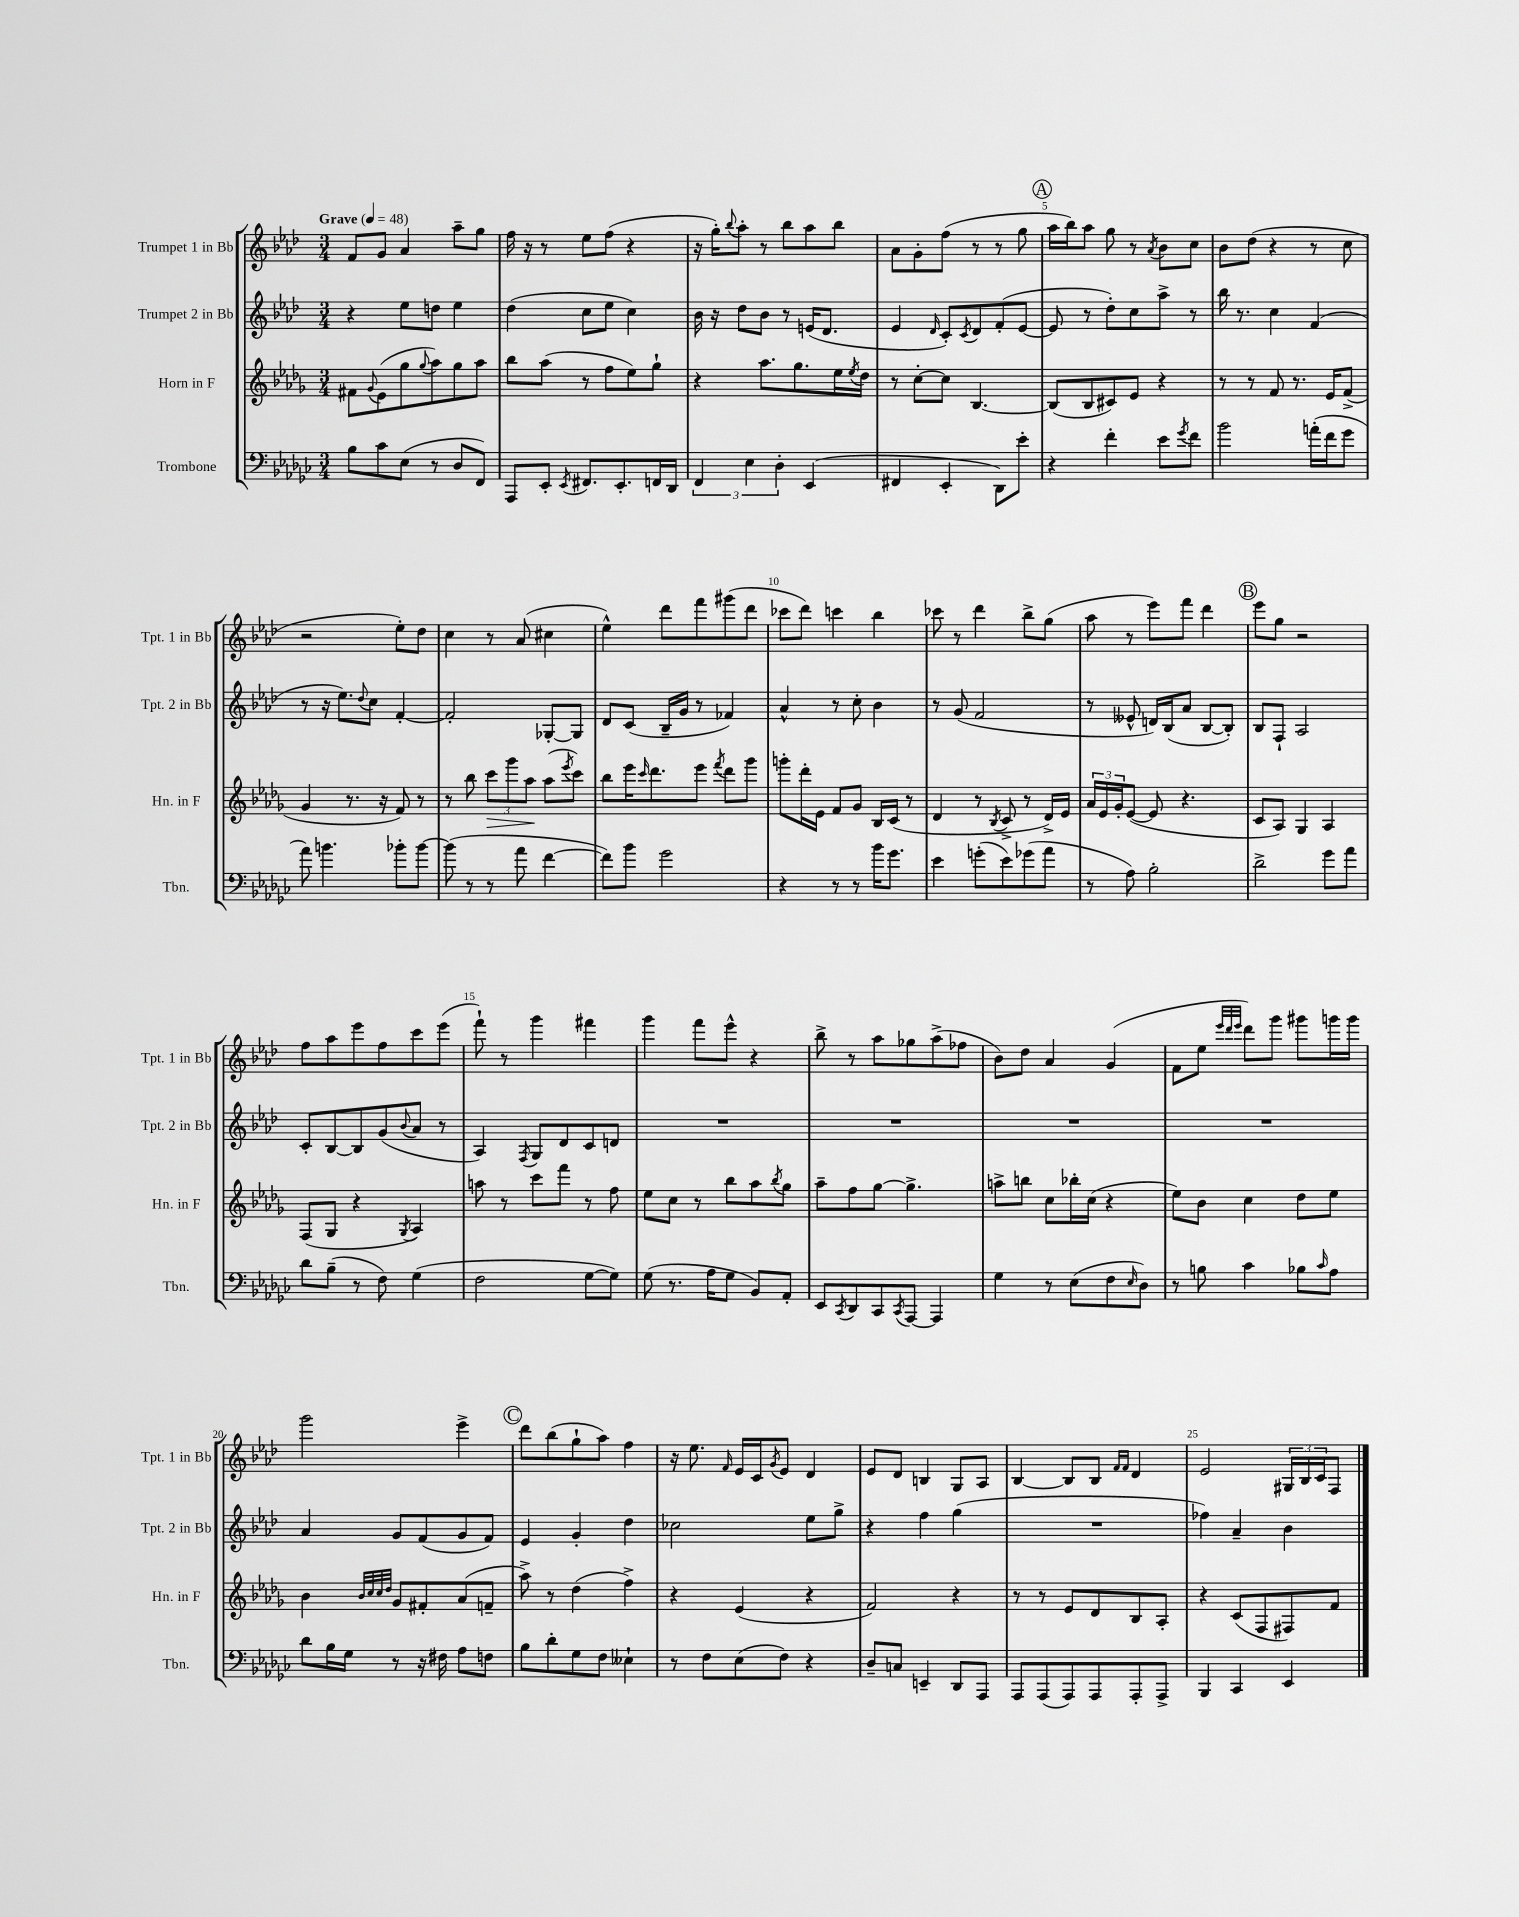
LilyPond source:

<<
\new StaffGroup <<
\new Staff = "s0" \with { instrumentName = "Trumpet 1 in Bb" shortInstrumentName = "Tpt. 1 in Bb" } {
    \clef treble \key aes \major \numericTimeSignature \time 3/4 \tempo "Grave" 4 = 48
    f'8 g'8 aes'4 aes''8-- g''8 |
    f''16 r16 r8 ees''8 f''8( r4 |
    r16 g''16-.) \appoggiatura { bes''8 } aes''8-. r8 bes''8 aes''8 bes''8 |
    aes'8 g'8-. f''8( r8 r8 g''8 |
    \mark \markup { \circle "A" } aes''16 bes''16) aes''8 g''8 r8 \acciaccatura { aes'8 } bes'8 c''8 |
    bes'8 des''8( r4 r8 c''8 |
    r2 ees''8-.) des''8 |
    c''4 r8 aes'8( cis''4 |
    ees''4-^) des'''8 f'''8 gis'''8( des'''8 |
    ces'''8 des'''8) c'''4 bes''4 |
    ces'''8 r8 des'''4 bes''8-> g''8( |
    aes''8 r8 ees'''8) f'''8 des'''4 |
    \mark \markup { \circle "B" } ees'''8 g''8 r2 |
    f''8 aes''8 ees'''8 f''8 c'''8 ees'''8( |
    f'''8-!) r8 g'''4 fis'''4 |
    g'''4 f'''8 ees'''8-^ r4 |
    bes''8-> r8 aes''8 ges''8 aes''8->( fes''8 |
    bes'8) des''8 aes'4 g'4( |
    f'8 ees''8 \grace { ees'''32 des'''32 ees'''32 } des'''8) g'''8 gis'''8 g'''16 g'''16 |
    g'''2 ees'''4-> |
    \mark \markup { \circle "C" } des'''8 bes''8( g''8-! aes''8) f''4 |
    r16 ees''8. \grace { f'16 } ees'16 c'16 \acciaccatura { g'8 } ees'8 des'4 |
    ees'8 des'8 b4 g8 aes8 |
    bes4~ bes8 bes8 \grace { f'16 f'16 } des'4 |
    ees'2 \tuplet 3/2 { gis16 bes16 c'16 } f8 \bar "|." |
}
\new Staff = "s1" \with { instrumentName = "Trumpet 2 in Bb" shortInstrumentName = "Tpt. 2 in Bb" } {
    \clef treble \key aes \major \numericTimeSignature \time 3/4
    r4 ees''8 d''8 ees''4 |
    des''4( c''8 ees''8 c''4) |
    bes'16 r16 des''8 bes'8 r8 e'16( des'8. |
    ees'4 \grace { des'16 } c'8-.) \acciaccatura { c'8 } des'8 f'8-.( ees'8~ |
    \mark \markup { \circle "A" } ees'8 r8 des''8-.) c''8 aes''8-> r8 |
    bes''16 r8. c''4 f'4( |
    r8 r16 ees''8.) \appoggiatura { des''8 } c''8 f'4~-. |
    f'2-. ges8~-. ges8 |
    des'8 c'8( bes16-- g'16 r8 fes'4) |
    aes'4-^ r8 c''8-. bes'4 |
    r8 g'8( f'2 |
    r8 eeses'8-^ d'16) bes16( aes'8 bes8~ bes8-.) |
    \mark \markup { \circle "B" } bes8 f8-! aes2 |
    c'8-. bes8~ bes8 g'8( \appoggiatura { bes'8 } aes'8 r8 |
    aes4) \acciaccatura { f8 } g8 des'8 c'8 d'8 |
    R2. |
    R2. |
    R2. |
    R2. |
    aes'4 g'8 f'8( g'8 f'8) |
    \mark \markup { \circle "C" } ees'4 g'4-. des''4 |
    ces''2 ees''8 g''8-> |
    r4 f''4 g''4( |
    R2. |
    fes''4) aes'4-- bes'4 \bar "|." |
}
\new Staff = "s2" \with { instrumentName = "Horn in F" shortInstrumentName = "Hn. in F" } {
    \clef treble \key des \major \numericTimeSignature \time 3/4
    fis'8 \appoggiatura { ges'8 } ees'8( ges''8 \appoggiatura { ges''8 } aes''8) ges''8 aes''8 |
    bes''8 aes''8( r8 f''8 ees''8) ges''8-! |
    r4 aes''8. ges''8. ees''16 \acciaccatura { ees''8 } des''16 |
    r8 c''8~-. c''8 bes4.~ |
    \mark \markup { \circle "A" } bes8( bes8 cis'8) ees'8 r4 |
    r8 r8 f'8 r8. ees'16 f'8->( |
    ges'4 r8. r16 f'8) r8 |
    r8 bes''8 \tuplet 3/2 { c'''8\> ges'''8 aes''8\! } aes''8( \acciaccatura { ees'''8 } c'''8) |
    bes''8 ees'''16 \grace { c'''16 } des'''8. ees'''8 \acciaccatura { f'''8 } des'''8 ges'''8 |
    g'''8-. des'''16-. ees'16 f'8 ges'8 bes16 c'16( r8 |
    des'4 r8 \acciaccatura { bes8 } c'8-> r8 des'16->) ees'16 |
    \tuplet 3/2 { aes'16 ees'16 ges'16-. } ees'8~( ees'8 r4. |
    \mark \markup { \circle "B" } c'8 aes8) ges4 aes4 |
    f8( ges8 r4 \acciaccatura { ges8 } aes4) |
    a''8 r8 c'''8 f'''8 r8 f''8 |
    ees''8 c''8 r8 bes''8 aes''8 \acciaccatura { bes''8 } ges''8 |
    aes''8-- f''8 ges''8~ ges''4.-> |
    a''8-> b''8 c''8 bes''16-. c''16( r4 |
    ees''8) bes'8 c''4 des''8 ees''8 |
    bes'4 \grace { bes'32 c''32 c''32 des''32 } ges'8 fis'8-. aes'8( f'8-- |
    \mark \markup { \circle "C" } aes''8->) r8 des''4( f''4->) |
    r4 ees'4( r4 |
    f'2) r4 |
    r8 r8 ees'8 des'8 bes8 aes8-. |
    r4 c'8( f8 fis8) f'8 \bar "|." |
}
\new Staff = "s3" \with { instrumentName = "Trombone" shortInstrumentName = "Tbn." } {
    \clef bass \key ges \major \numericTimeSignature \time 3/4
    bes8 ces'8 ees8( r8 des8 f,8) |
    aes,,8 ees,8-. \acciaccatura { ees,8 } fis,8. ees,8.-. f,16 des,16 |
    \tuplet 3/2 { f,4 ees4 des4-. } ees,4( |
    fis,4 ees,4-. des,8) ees'8-. |
    \mark \markup { \circle "A" } r4 f'4-. ees'8 \acciaccatura { ges'8 } f'8 |
    bes'2 a'16-.( f'16 ges'8 |
    aes'8) b'4. bes'8-. bes'8~ |
    bes'8( r8 r8 aes'8 f'4~ |
    f'8) bes'8 ges'2 |
    r4 r8 r8 bes'16 ges'8. |
    ees'4 g'8-.( ees'8) ges'8( aes'8 |
    r8 aes8) bes2-. |
    \mark \markup { \circle "B" } des'2-> ges'8 aes'8 |
    des'8 bes8--( r8 f8) ges4( |
    f2 ges8~ ges8) |
    ges8( r8. aes16 ges8 bes,8) aes,8-. |
    ees,8 \acciaccatura { ces,8 } des,8 ces,8 \acciaccatura { ces,8 } aes,,8~ aes,,4 |
    ges4 r8 ees8( f8 \grace { ees16 } des8) |
    r8 b8 ces'4 bes8 \grace { ces'16 } aes8 |
    des'8 bes16 ges16 r8 r16 fis16 aes8 f8 |
    \mark \markup { \circle "C" } bes8 des'8-. ges8 f8 eeses4-! |
    r8 f8 ees8( f8) r4 |
    des8-- c8 e,4-- des,8 aes,,8 |
    aes,,8 aes,,8( aes,,8) aes,,8 aes,,8-. aes,,8-> |
    bes,,4 ces,4 ees,4 \bar "|." |
}
>>
>>
\layout { \context { \Score \override BarNumber.break-visibility = ##(#f #t #t) barNumberVisibility = #(every-nth-bar-number-visible 5) } }
